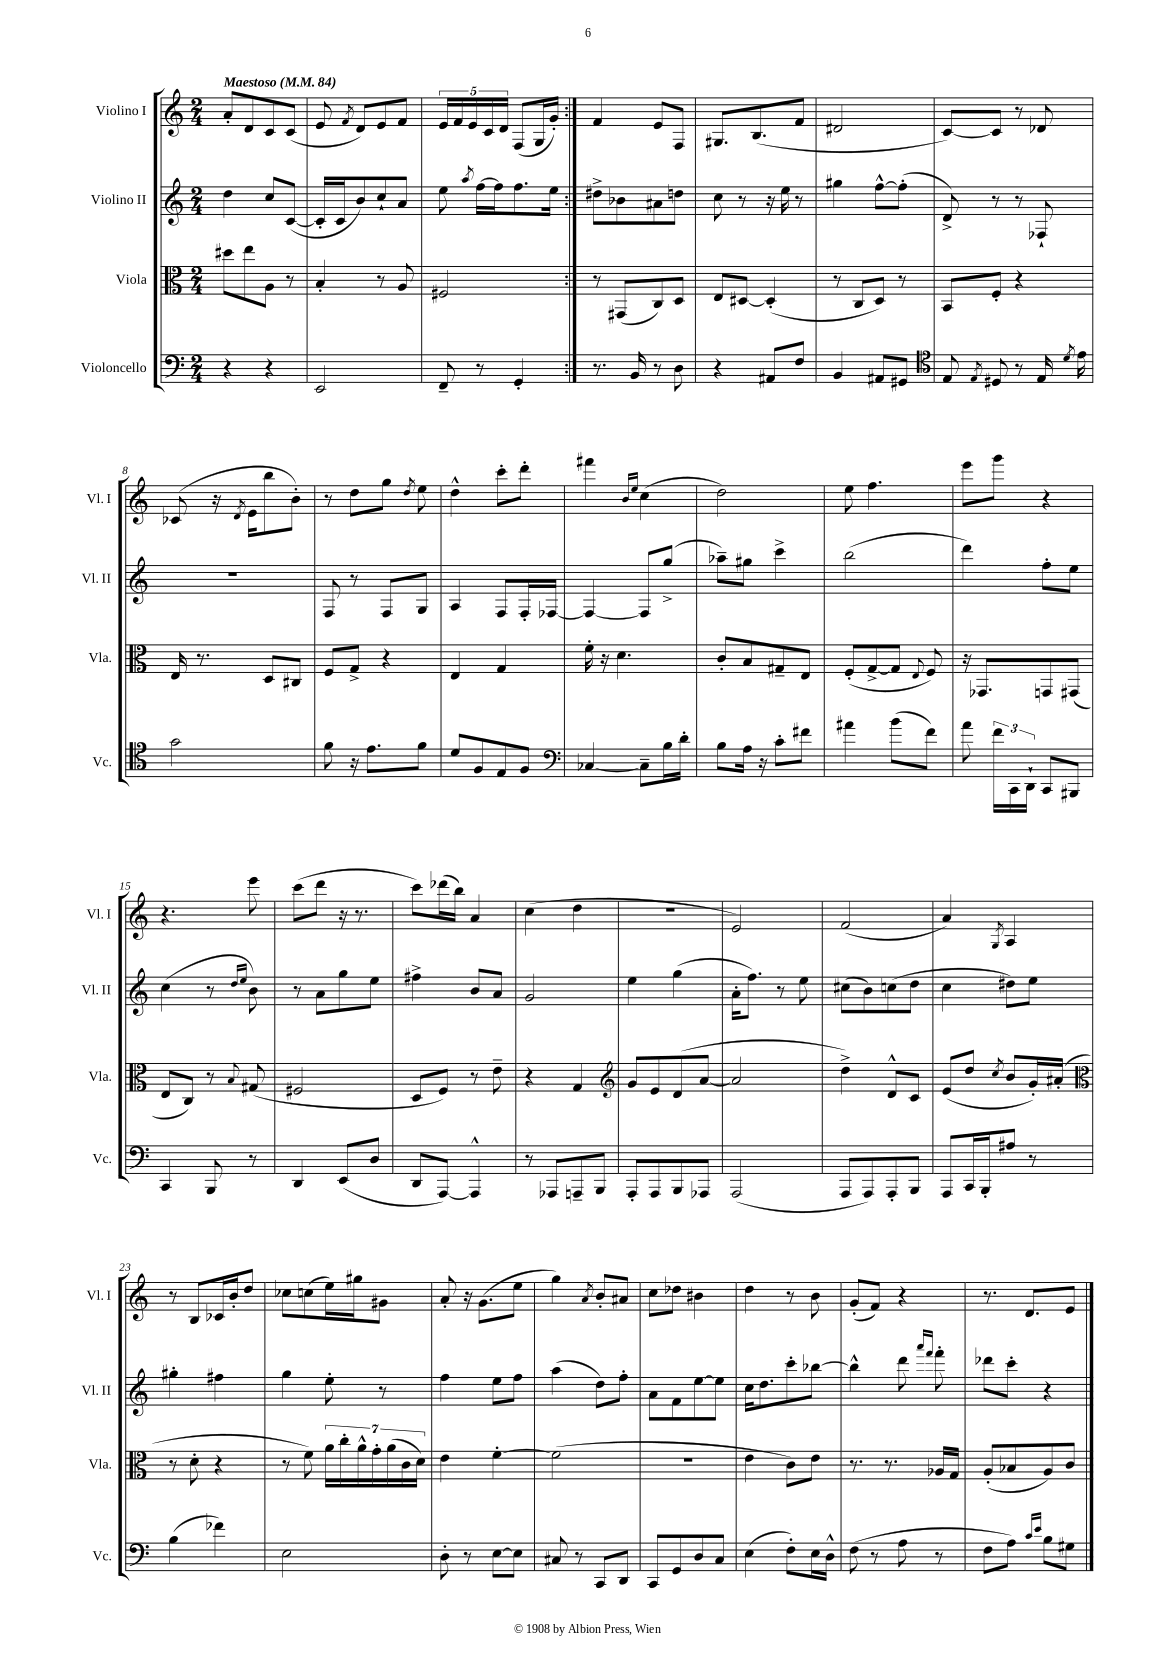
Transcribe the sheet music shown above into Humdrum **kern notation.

**kern	**kern	**kern	**kern
*part4	*part3	*part2	*part1
*staff4	*staff3	*staff2	*staff1
*I"Violoncello	*I"Viola	*I"Violino II	*I"Violino I
*I'Vc.	*I'Vla.	*I'Vl. II	*I'Vl. I
*clefF4	*clefC3	*clefG2	*clefG2
*k[]	*k[]	*k[]	*k[]
*M2/4	*M2/4	*M2/4	*M2/4
*MM84	*MM84	*MM84	*MM84
=1	=1	=1	=1
!	!	!	!LO:TX:a:B:t=Maestoso
4r	8dd#X\L	4dd\	8a'/L
.	8ee\	.	8d/
4r	8A\J	8cc/L	8c/
.	8r	([8c/J	(8c/J
=2	=2	=2	=2
2EE/	4B'/	16c'/LL]	8e/
.	.	16c/J	.
.	.	.	8qf/
.	.	8b/)	8d/L)
.	8r	8cc`/	8e/
.	8A/	8a/J	8f/J
=3	=3	=3	=3
8FF~/	2F#X/	8ee\	20e/LL
.	.	.	20f/
.	.	.	20e/
.	.	8qaa/	.
8r	.	[16ff\LL	.
.	.	.	20c/
.	.	16ff\J]	.
.	.	.	20d/JJ
4GG'/	.	8.ff\	(8F/L
.	.	.	16G/L
.	.	16ee\Jk	16g'/JJ)
=4:|!	=4:|!	=4:|!	=4:|!
8.r	8r	8dd#X^\L	4f/
.	(8GG#X/L	8b-X\	.
16BB/	.	.	.
8r	8C/)	8a#X\	8e/L
8D\	8D/J	8ddn\J	8F/J
=5	=5	=5	=5
4r	8E/L	8cc\	8.G#X/L
.	[8D#X/J	8r	.
.	.	.	(8.B/
8AA#X/L	(4D#'/]	16r	.
.	.	16ee\	.
8F/J	.	8r	8f/J
=6	=6	=6	=6
4BB/	8r	4gg#X\	2d#X/
.	8C/L	.	.
8AA#X/L	8D/J)	[8ff^^\L	.
8GG#X/J	8r	(8ff'\J]	.
=7	=7	=7	=7
*clefC4	*	*	*
8E/	8BB/L	8d^/)	[8c/L)
8qE/	.	.	.
8D#X/	8F'/J	8r	8c/J]
8r	4r	8r	8r
16E/	.	8F-X`/	8d-X/
8qd/	.	.	.
16e\	.	.	.
!!LO:LB:g=z
=8	=8	=8	=8
2g\	16E/	2r	(8c-X/
.	8.r	.	.
.	.	.	16r
.	.	.	8qd/
.	.	.	16e\KL
.	8D/L	.	8bb\
.	8C#X/J	.	8b'\J)
=9	=9	=9	=9
8f\	8F/L	8F/	8r
16r	8G^/J	8r	8dd\L
8.e\L	.	.	.
.	4r	8F/L	8gg\J
.	.	.	8qdd/
8f\J	.	8G/J	8ee\
=10	=10	=10	=10
8d/L	4E/	4A/	4dd^^\
8F/	.	.	.
8E/	4G/	8F/L	8ccc'\L
8F/J	.	16F'/L	8ddd'\J
.	.	[16F-X/JJ	.
=11	=11	=11	=11
*clefF4	*	*	*
[4C-X/	16f'\	4F-/_	4fff#X\
.	16r	.	.
.	4.d\	.	.
.	.	.	16qqb/LL
.	.	.	16qqee/JJ
8C-~\L]	.	8F-/L]	(4cc\
16B\L	.	(8gg^/J	.
16d'\JJ	.	.	.
=12	=12	=12	=12
8B\L	8c'/L	8aa-X~\L)	2dd\)
16A\Jk	8B/	8gg#X\J	.
16r	.	.	.
8c'\L	8G#X~/	4ccc^\	.
8f#X\J	8E/J	.	.
=13	=13	=13	=13
4a#X\	(8F'/L	(2bb\	8ee\
.	[8G^/	.	4.ff\
(8b\L	8G/J]	.	.
.	8qqE/	.	.
8f\J)	8F/)	.	.
=14	=14	=14	=14
8a\	16r	4ddd\)	8eee\L
.	8.GG-X/L	.	.
24f\LL	.	.	8ggg\J
24CC\	.	.	.
24DD`\JJ	.	.	.
8CC/L	8GGn/	8ff'\L	4r
8BBB#X/J	(8GG#X/J	8ee\J	.
!!LO:LB:g=z
=15	=15	=15	=15
4CC/	8E/L	(4cc\	4.r
.	8C/J)	.	.
8BBB/	8r	8r	.
.	.	16qqdd/LL	.
.	8qqB/	16qqee/JJ	.
8r	(8G#X/	8b\)	8eee\
=16	=16	=16	=16
4DD/	2F#X/	8r	(8ccc\L
.	.	8a\L	8ddd\J
(8EE/L	.	8gg\	16r
.	.	.	8.r
8D/J	.	8ee\J	.
=17	=17	=17	=17
8DD/L	8D/L	4ff#X^\	8ccc\L)
[8AAA/J)	8F/J)	.	(16ddd-X\L
.	.	.	16bb\JJ)
4AAA^^/]	8r	8b/L	4a/
.	8e~\	8a/J	.
=18	=18	=18	=18
8r	4r	2g/	(4cc\
8AAA-X/L	.	.	.
8AAAn~/	4G/	.	4dd\
8BBB/J	.	.	.
=19	=19	=19	=19
*	*clefG2	*	*
8AAA'/L	8g/L	4ee\	2r
8AAA/	8e/	.	.
8BBB/	(8d/	(4gg\	.
8AAA-X/J	[8a/J	.	.
=20	=20	=20	=20
(2AAA/	2a/]	16a'\KL	2e/)
.	.	8.ff\J)	.
.	.	8r	.
.	.	8ee\	.
=21	=21	=21	=21
8AAA/L	4dd^\)	(8cc#X\L	(2f/
8AAA/)	.	8b\)	.
8AAA'/	8d^^/L	(8ccn\	.
8BBB/J	8c/J	8dd\J	.
=22	=22	=22	=22
8AAA/L	(8e/L	4cc\	4a/)
16CC/L	8dd/J	.	.
16BBB'/J	.	.	.
.	8qcc/	.	8qG/
8A#X/J	8b/L	8dd#X\L)	4A/
8r	16g'/L)	8ee\J	.
.	(16a#X'/JJ	.	.
!!LO:LB:g=z
=23	=23	=23	=23
*	*clefC3	*	*
(4B\	8r	4gg#X'\	8r
.	8d'\	.	8B/L
4f-X\)	4r	4ff#X\	16c-X/L
.	.	.	16b'/J
.	.	.	8dd/J
=24	=24	=24	=24
2E\	8r	4gg\	8cc-X\L
.	8f\)	.	(8ccn\
.	28a\LL	8ee'\	16ee\L)
.	28cc'\	.	.
.	.	.	16gg#X\J
.	28a^^\	.	.
.	28g'\	.	.
.	.	8r	8g#X\J
.	(28a\	.	.
.	28c\	.	.
.	28d\JJ)	.	.
=25	=25	=25	=25
8D'\	4e\	4ff\	8a'/
8r	.	.	16r
.	.	.	(8.g\L
[8E\L	[4f'\	8ee\L	.
8E\J]	.	8ff\J	8ee\J
=26	=26	=26	=26
8C#X/	(2f\]	(4aa\	4gg\)
8r	.	.	.
.	.	.	8qa/
8CC/L	.	8dd\L)	8b'/L
8DD/J	.	8ff'\J	8a#X/J
=27	=27	=27	=27
8CC/L	2r	8a\L	8cc\L
8GG/	.	8f\	8dd-X\J
8D/	.	[8ee\	4b#X\
8C/J	.	8ee\J]	.
=28	=28	=28	=28
(4E\	4e\	16cc\KL	4dd\
.	.	8.dd\	.
8F'\L)	8c\L)	8ccc'\	8r
16E\L	8e\J	[8bb-X\J	8b\
16D^^\JJ	.	.	.
=29	=29	=29	=29
(8F\	8.r	4bb-^^\]	(8g'/L
8r	.	.	8f/J)
.	8.r	.	.
8A\	.	8ddd\	4r
.	.	16qqaaa/LL	.
.	.	16qqfff/JJ	.
8r	16A-X/LL	8fff'\	.
.	16G/JJ	.	.
=30	=30	=30	=30
8F\L	(8A'/L	8ddd-X\L	8.r
8A\J)	8B-X/	8ccc'\J	.
.	.	.	8.d/L
16qqc/LL	.	.	.
16qqe/JJ	.	.	.
8B\L	8A/)	4r	.
8G#X\J	8c/J	.	8e/J
==	==	==	==
*-	*-	*-	*-
